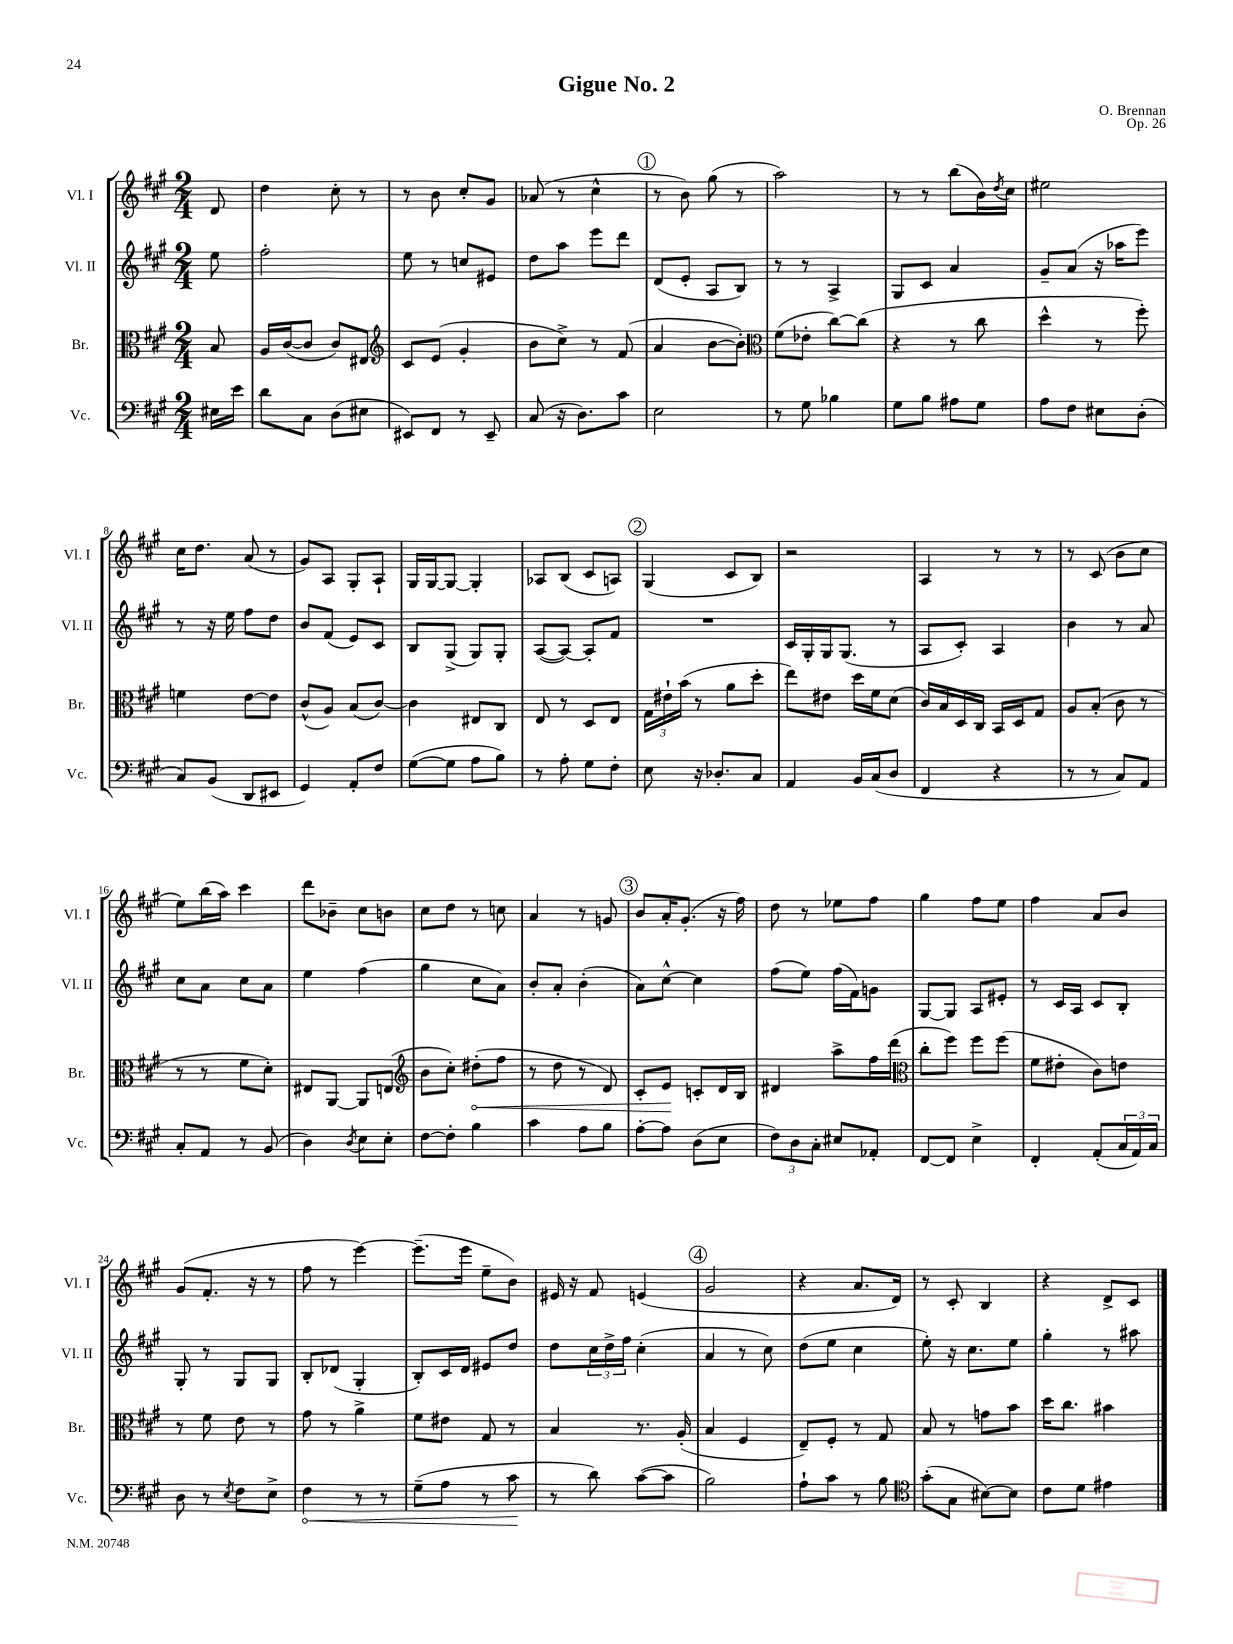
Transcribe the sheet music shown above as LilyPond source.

\header { title = "Gigue No. 2" composer = "O. Brennan" opus = "Op. 26" }
<<
\new StaffGroup <<
\new Staff = "s0" \with { instrumentName = "Vl. I" shortInstrumentName = "Vl. I" } {
    \clef treble \key a \major \numericTimeSignature \time 2/4 \partial 8
    d'8 |
    d''4 cis''8-. r8 |
    r8 b'8 cis''8-. gis'8 |
    aes'8( r8 cis''4-^ |
    \mark \markup { \circle "1" } r8 b'8) gis''8( r8 |
    a''2) |
    r8 r8 b''8( b'16) \acciaccatura { d''8 } cis''16 |
    eis''2 |
    cis''16 d''8. a'8( r8 |
    gis'8) a8 gis8-. a8-! |
    gis16 gis16~ gis8~ gis4-. |
    aes8 b8( cis'8 a8) |
    \mark \markup { \circle "2" } gis4( cis'8 b8) |
    r2 |
    a4 r8 r8 |
    r8 cis'8( b'8 cis''8 |
    e''8) b''16( a''16) cis'''4 |
    d'''8 bes'8-- cis''8 b'8 |
    cis''8 d''8 r8 c''8 |
    a'4 r8 g'8 |
    \mark \markup { \circle "3" } b'8 a'16-. gis'8.-.( r16 fis''16) |
    d''8 r8 ees''8 fis''8 |
    gis''4 fis''8 e''8 |
    fis''4 a'8 b'8 |
    gis'8( fis'8.-. r16 r8 |
    fis''8 r8 e'''4~) |
    e'''8.--( e'''16 e''8-- b'8) |
    eis'16 r16 fis'8 e'4( |
    \mark \markup { \circle "4" } gis'2 |
    r4 a'8. d'16) |
    r8 cis'8-. b4 |
    r4 d'8-> cis'8 \bar "|." |
}
\new Staff = "s1" \with { instrumentName = "Vl. II" shortInstrumentName = "Vl. II" } {
    \clef treble \key a \major \numericTimeSignature \time 2/4 \partial 8
    e''8 |
    fis''2-. |
    e''8 r8 c''8 eis'8 |
    d''8 a''8 e'''8 d'''8 |
    \mark \markup { \circle "1" } d'8( e'8-. a8 b8) |
    r8 r8 a4-> |
    gis8 cis'8 a'4 |
    gis'8-- a'8( r16 aes''16 e'''8) |
    r8 r16 e''16 fis''8 d''8 |
    b'8 fis'8( e'8) cis'8 |
    b8 gis8->( gis8) gis8-. |
    a8~( a8~) a8-. fis'8 |
    \mark \markup { \circle "2" } R2 |
    cis'16 gis16-. gis16 gis8.( r8 |
    a8 cis'8-.) a4 |
    b'4 r8 a'8 |
    cis''8 a'8 cis''8 a'8 |
    e''4 fis''4( |
    gis''4 cis''8 a'8) |
    b'8-. a'8-. b'4-.( |
    \mark \markup { \circle "3" } a'8) cis''8~-^ cis''4 |
    fis''8( e''8) fis''16( fis'16) g'8 |
    gis8~ gis8 a8 eis'8-. |
    r8 cis'16 a16 cis'8 b8-. |
    gis8-. r8 gis8 gis8 |
    b8-. des'8( gis4-. |
    b8-.) cis'16 d'16 eis'8 d''8 |
    d''8 \tuplet 3/2 { cis''16 d''16-> fis''16 } cis''4-.( |
    \mark \markup { \circle "4" } a'4 r8 cis''8) |
    d''8( e''8 cis''4 |
    e''8-.) r16 cis''8. e''8 |
    gis''4-. r8 ais''8 \bar "|." |
}
\new Staff = "s2" \with { instrumentName = "Br." shortInstrumentName = "Br." } {
    \clef alto \key a \major \numericTimeSignature \time 2/4 \partial 8
    b8 |
    a16 cis'16~( cis'8 cis'8) eis8 |
    \clef treble cis'8 e'8( gis'4-. |
    b'8 cis''8->) r8 fis'8( |
    \mark \markup { \circle "1" } a'4 b'8~ b'8-.) |
    \clef alto fis'8( ees'8-. cis''8~) cis''8( |
    r4 r8 cis''8 |
    d''4-^ r8 fis''8-.) |
    f'4 e'8~ e'8 |
    cis'8-^( a8) b8( cis'8~) |
    cis'4 eis8 cis8 |
    e8 r8 d8 e8 |
    \mark \markup { \circle "2" } \tuplet 3/2 { gis16 eis'16-! b'16( } r8 a'8 d''8-. |
    e''8) eis'8 d''16 fis'16 d'8( |
    cis'16) b16 d16 cis16 b,16 d16 gis8 |
    a8 b8-.( cis'8 r8 |
    r8 r8 fis'8 d'8-.) |
    eis8 a,8~ a,8 e8( |
    \clef treble b'8 cis''8-.) \once \override Hairpin.circled-tip = ##t dis''8-.\<( fis''8 |
    r8 d''8 r8 d'8) |
    \mark \markup { \circle "3" } cis'8-. e'8\! c'8-. d'16 b16 |
    dis'4 a''8-> fis''16 d'''16( |
    \clef alto cis''8-. fis''8) fis''8 fis''8( |
    fis'8 eis'8-. cis'8) e'8 |
    r8 fis'8 e'8 r8 |
    gis'8 r8 a'4-> |
    fis'8 eis'8 gis8 r8 |
    b4 r8. a16-.( |
    \mark \markup { \circle "4" } b4 fis4 |
    e8--) fis8-. r8 gis8 |
    b8 r8 g'8 b'8 |
    d''16 cis''8. bis'4 \bar "|." |
}
\new Staff = "s3" \with { instrumentName = "Vc." shortInstrumentName = "Vc." } {
    \clef bass \key a \major \numericTimeSignature \time 2/4 \partial 8
    eis16 e'16 |
    d'8 cis8 d8( eis8 |
    eis,8) fis,8 r8 eis,8-- |
    cis8( r16 d8.) cis'8 |
    \mark \markup { \circle "1" } e2 |
    r8 gis8 bes4 |
    gis8 b8 ais8 gis8 |
    a8 fis8 eis8 d8-.( |
    cis8) b,8( d,8 eis,8 |
    gis,4) a,8-. fis8 |
    gis8~( gis8 a8 b8) |
    r8 a8-. gis8 fis8-. |
    \mark \markup { \circle "2" } e8 r16 des8.-. cis8 |
    a,4 b,16 cis16( d8 |
    fis,4 r4 |
    r8 r8 cis8) a,8 |
    cis8-. a,8 r8 b,8( |
    d4) \acciaccatura { d8 } e8 e8-. |
    fis8~ fis8-. b4 |
    cis'4 a8 b8 |
    \mark \markup { \circle "3" } a8~-. a8 d8( e8 |
    \tuplet 3/2 { fis8) d8 cis8-. } eis8 aes,8-. |
    fis,8~ fis,8 e4-> |
    fis,4-. a,8-.( \tuplet 3/2 { cis16 a,16) cis16 } |
    d8 r8 \acciaccatura { e8 } fis8 e8-> |
    \once \override Hairpin.circled-tip = ##t fis4\< r8 r8 |
    gis8--( a8 r8 cis'8\! |
    r8 d'8) cis'8~( cis'8 |
    \mark \markup { \circle "4" } b2) |
    a8-! cis'8 r8 b8 |
    \clef tenor gis'8-.( gis8 bis8~) bis8 |
    cis'8 d'8 eis'4 \bar "|." |
}
>>
>>
